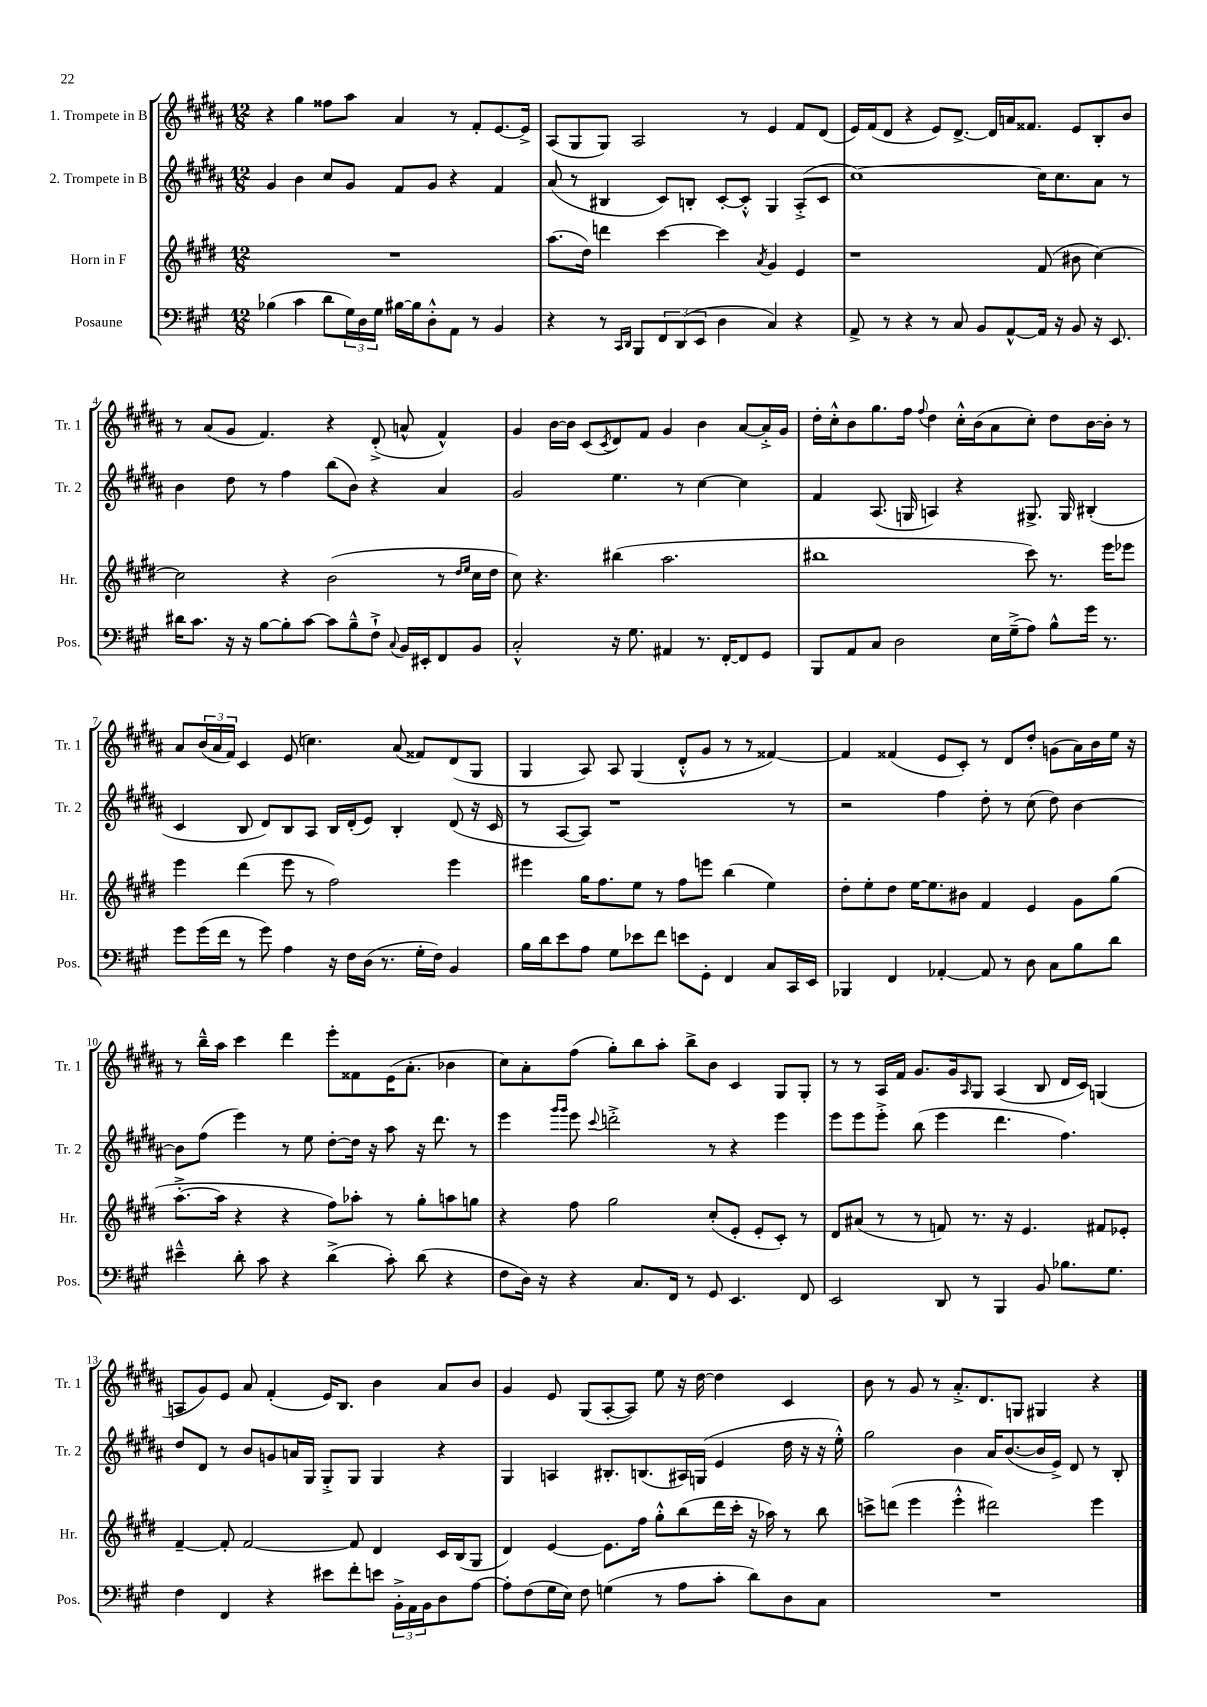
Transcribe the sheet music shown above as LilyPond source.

<<
\new StaffGroup <<
\new Staff = "s0" \with { instrumentName = "1. Trompete in B" shortInstrumentName = "Tr. 1" } {
    \clef treble \key b \major \numericTimeSignature \time 12/8
    r4 gis''4 fisis''8 ais''8 ais'4 r8 fis'8-. e'8.~ e'16-> |
    ais8( gis8 gis8) ais2 r8 e'4 fis'8 dis'8( |
    e'16) fis'16( dis'8 r4 e'8) dis'8.~-> dis'16 a'16 fisis'8. e'8 b8-. b'8 |
    r8 ais'8( gis'8 fis'4.) r4 dis'8-.->( a'8-^ fis'4-^) |
    gis'4 b'16~ b'16 cis'8( \acciaccatura { cis'8 } dis'8) fis'8 gis'4 b'4 ais'8~ ais'16-.-> gis'16 |
    dis''16-. cis''16-.-^ b'8 gis''8. fis''16 \appoggiatura { fis''8 } dis''4 cis''16-.-^ b'16( ais'8 cis''8-.) dis''8 b'16~ b'16-. r8 |
    ais'8 \tuplet 3/2 { b'16( ais'16 fis'16) } cis'4 e'8( c''4.) ais'8( fisis'8) dis'8( gis8 |
    gis4 ais8) ais8 gis4( dis'8-.-^ gis'8 r8 r8 fisis'4~) |
    fisis'4 fisis'4( e'8 cis'8-.) r8 dis'8 dis''8-. g'8( ais'16) b'16 e''16 r16 |
    r8 b''16---^ ais''16 cis'''4 dis'''4 e'''8-. fisis'8 e'16( ais'8.-. bes'4 |
    cis''8) ais'8-. fis''8( gis''8-.) b''8 ais''8-. b''8-> b'8 cis'4 gis8 gis8-. |
    r8 r8 ais16 fis'16 gis'8. gis'16 \grace { ais16 } gis8 ais4( b8 dis'16 cis'16) g4( |
    a8 gis'8) e'8 ais'8 fis'4-.( e'16) b8. b'4 ais'8 b'8 |
    gis'4 e'8 gis8( ais8~-. ais8) e''8 r16 dis''16~ dis''4 cis'4 |
    b'8 r8 gis'8 r8 ais'8.-.-> dis'8. g8 gis4 r4 \bar "|." |
}
\new Staff = "s1" \with { instrumentName = "2. Trompete in B" shortInstrumentName = "Tr. 2" } {
    \clef treble \key b \major \numericTimeSignature \time 12/8
    gis'4 b'4 cis''8 gis'8 fis'8 gis'8 r4 fis'4 |
    ais'8( r8 bis4 cis'8) b8-. cis'8~-. cis'8-.-^ gis4 ais8-.->( cis'8 |
    cis''1~) cis''16 cis''8. ais'8 r8 |
    b'4 dis''8 r8 fis''4 b''8( b'8) r4 ais'4 |
    gis'2 e''4. r8 cis''4~ cis''4 |
    fis'4 ais8.( g16 a4) r4 gis8.-> gis16 bis4-.( |
    cis'4 b8 dis'8) b8 ais8 b16 dis'16-.( e'8) b4-. dis'8( r16 cis'16 |
    r8 ais8~ ais8) r1 r8 |
    r2 fis''4 dis''8-. r8 cis''8( dis''8) b'4~ |
    b'8 fis''8( e'''4) r8 e''8 dis''8~-. dis''16 r16 ais''8 r16 dis'''8. r8 |
    e'''4 \grace { gis'''16 gis'''16 } e'''8 \appoggiatura { cis'''8 } d'''2-.-> r8 r4 e'''4 |
    e'''8 e'''8 e'''8-.-> b''8( e'''4 dis'''4. fis''4.) |
    dis''8 dis'8 r8 b'8 g'8 a'16 gis16 gis8-.-> gis8 gis4 r4 |
    gis4 a4 bis8.-. b8.( ais16) g16( e'4 dis''16 r16 r16 e''16-.-^) |
    gis''2 b'4 ais'16 b'8.~( b'16 e'16->) dis'8 r8 b8-. \bar "|." |
}
\new Staff = "s2" \with { instrumentName = "Horn in F" shortInstrumentName = "Hr." } {
    \clef treble \key e \major \numericTimeSignature \time 12/8
    R1. |
    a''8.( dis''16) d'''4 cis'''4~ cis'''4 \acciaccatura { a'8 } gis'4 e'4 |
    r1 fis'8( bis'8 cis''4~) |
    cis''2 r4 b'2( r8 \grace { dis''16 e''16 } cis''16 dis''16 |
    cis''8) r4. bis''4( a''2. |
    bis''1 cis'''8) r8. e'''16 ees'''8 |
    e'''4 dis'''4( e'''8 r8 fis''2) e'''4 |
    eis'''4 gis''16 fis''8. e''8 r8 fis''8 e'''8 b''4( e''4) |
    dis''8-. e''8-. dis''8 e''16~ e''8. bis'8 fis'4 e'4 gis'8 gis''8( |
    a''8.~-.-> a''16 r4 r4 fis''8) aes''8-. r8 gis''8-. a''8 g''8 |
    r4 fis''8 gis''2 cis''8-.( e'8-. e'8-. cis'8-.) r8 |
    dis'8 ais'8( r8 r8 f'8) r8. r16 e'4. fis'8 ees'8-. |
    fis'4~-- fis'8-. fis'2~ fis'8 dis'4 cis'16 b16( gis8 |
    dis'4) e'4~ e'8. fis''16 gis''8-.-^ b''8( dis'''16 cis'''16-. r16 aes''16) r8 b''8 |
    c'''8-> d'''8( e'''4 e'''4-.-^ dis'''2) e'''4 \bar "|." |
}
\new Staff = "s3" \with { instrumentName = "Posaune" shortInstrumentName = "Pos." } {
    \clef bass \key a \major \numericTimeSignature \time 12/8
    bes4( cis'4 d'8 \tuplet 3/2 { gis16) d16 gis16 } bis16~ bis16 d8-.-^ a,8 r8 b,4 |
    r4 r8 \grace { cis,16 d,16 } b,,8 \tuplet 3/2 { fis,8 d,8( e,8 } d4 cis4) r4 |
    a,8-> r8 r4 r8 cis8 b,8 a,8~-^ a,16 r16 b,8 r16 e,8. |
    dis'16 cis'8. r16 r16 b8~ b8-. cis'8~ cis'8 b8---^ fis8-!-> \appoggiatura { cis8 } b,16 eis,16-. fis,8 b,8 |
    cis2-.-^ r16 gis8. ais,4 r8. fis,16~-. fis,8 gis,8 |
    b,,8 a,8 cis8 d2 e16 gis16--->( a8) b8-^ gis'16 r8. |
    gis'8 gis'16( fis'16 r8 gis'8) a4 r16 fis16 d16( r8. gis16-. fis16) b,4 |
    b16 d'16 e'8 a8 gis8 ees'8 fis'8 e'8 gis,8-. fis,4 cis8 cis,16 e,16 |
    bes,,4 fis,4 aes,4~-. aes,8 r8 d8 cis8 b8 d'8 |
    eis'4---^ d'8-. cis'8 r4 d'4->( cis'8-.) d'8( r4 |
    fis8 d16) r16 r4 cis8. fis,16 r8 gis,8 e,4. fis,8 |
    e,2 d,8 r8 b,,4 b,8 bes8. gis8. |
    fis4 fis,4 r4 eis'8 fis'8-. e'8 \tuplet 3/2 { b,16-.-> a,16 b,16 } d8 a8~ |
    a8-. fis8( gis16 e16) fis8 g4( r8 a8 cis'8-. d'8) d8 cis8 |
    R1. \bar "|." |
}
>>
>>
